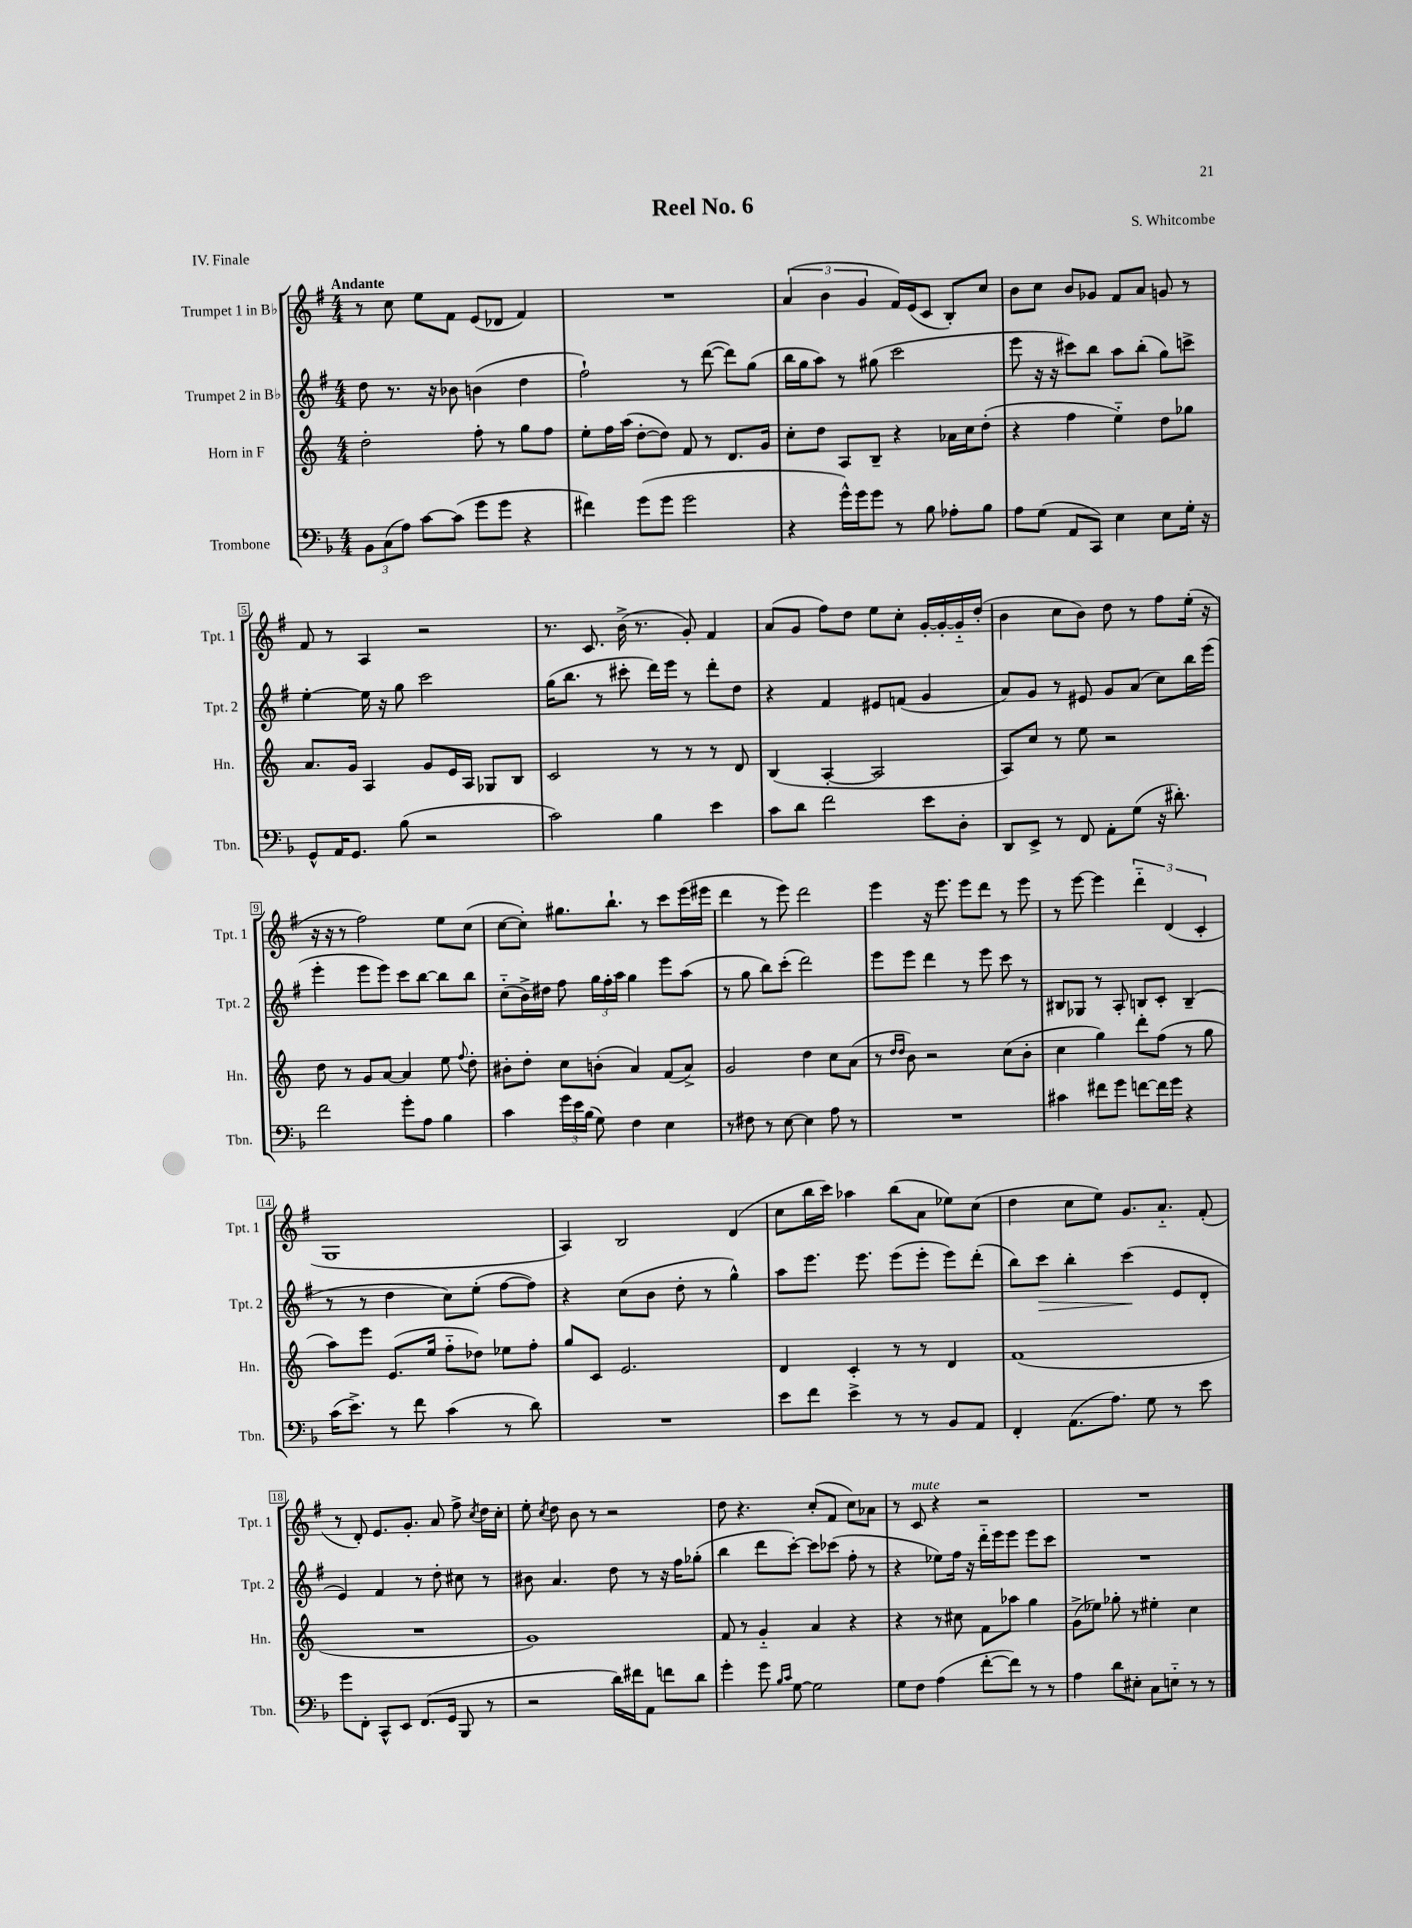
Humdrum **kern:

**kern	**kern	**kern	**kern
*staff4	*staff3	*staff2	*staff1
*clefF4	*clefG2	*clefG2	*clefG2
*k[b-]	*k[]	*k[f#]	*k[f#]
*M4/4	*M4/4	*M4/4	*M4/4
12BB-	2dd'	8dd	8r
(12C	.	.	.
.	.	8.r	8cc
12A)	.	.	.
[8c	.	.	8ee
.	.	16r	.
(8c]	.	8b-	8f#
8g	8ff'	(4b	(8e
8g	8r	.	8d-
4r	8gg	4dd	4f#)
.	8ff	.	.
=	=	=	=
4f#)	8ee'	2ff#`)	1r
.	16ff	.	.
.	(16aa	.	.
(8g	[8dd'	.	.
8g	8dd])	.	.
2g	8f	8r	.
.	8r	([8ddd	.
.	8.d	8ddd])	.
.	.	(8gg	.
.	16g	.	.
=	=	=	=
4r	8cc'	16bb	(6a
.	.	16gg	.
.	8dd	8aa)	.
.	.	.	6b
16g^^)	8A	8r	.
16g	.	.	.
.	.	.	6g
8g	8B~	(8gg#	.
8r	4r	2ccc	16f#)
.	.	.	(16e
8B-	.	.	8c
8A-'	16a-	.	8B')
.	16cc	.	.
8B-	(8dd'	.	8cc
=	=	=	=
8A	4r	8eee	8b
(8G	.	16r	8cc
.	.	16r	.
8AA	4ff	8ccc#)	8b
8CC)	.	8bb	8g-
4E	4ee'~)	8aa	8f#
.	.	(8bb'	8a
8E	8dd	8gg)	8g
16G'	8gg-	8ccc^	8r
16r	.	.	.
=	=	=	=
8GG^^	8.a	[4ee'	8f#
16AA	.	.	8r
8.GG	16g	.	.
.	4A	16ee]	4A
.	.	16r	.
(8B-	.	8gg	.
2r	8g	2ccc	2r
.	16e	.	.
.	16A	.	.
.	8G-	.	.
.	8B	.	.
=	=	=	=
2c)	2c	(16gg	8.r
.	.	8.bb	.
.	.	.	8.c
.	.	8r	.
.	.	8ccc#'	(16b^
.	.	.	8.r
4B-	8r	16ddd)	.
.	.	16eee	.
.	8r	8r	8g')
4e	8r	8ddd'	4f#
.	8d	8dd	.
=	=	=	=
8c	(4B	4r	(8a
8d	.	.	8g
2f	[4A'	4f#	8ff#)
.	.	.	8dd
.	2A]	8e#	8ee
.	.	(8f	8cc'
8e	.	4g	[16g'
.	.	.	16g'_
8D'	.	.	16g'~]
.	.	.	(16dd'
=	=	=	=
8DD	8A)	8a)	4b
8EE^	8cc	8g	.
8r	8r	8r	8cc
8FF	8ee	8e#	8b)
8AA'	2r	8g	8dd
(8G	.	(8a	8r
16r	.	8cc)	8ff#
8.d#')	.	.	.
.	.	16bb	(16ee'
.	.	(16eee	16r
=	=	=	=
2f	8dd	4eee'	16r
.	.	.	16r
.	8r	.	8r
.	8g	8eee	2ff#)
.	[8a	8eee)	.
8g'	4a]	8ccc	.
8A	.	[8bb	.
4B-	8ee	8bb]	8ee
.	8qqff	.	.
.	8dd'	8bb	(8cc
=	=	=	=
4c	8b#'	(8cc'~	[8cc
.	8dd'	16b^)	8cc'])
.	.	16dd#	.
24g	8cc	8ff#	8.gg#
24e	.	.	.
(24B-	.	.	.
8G)	(8b'	24gg	.
.	.	24ff#'	.
.	.	.	8.bb`
.	.	24aa	.
4F	4a)	4gg	.
.	.	.	8r
4E	(8f	8eee	8ccc
.	8a^)	(8aa	(16eee
.	.	.	16eee#
=	=	=	=
8r	2g	8r	4ddd
8F#	.	8gg	.
8r	.	8bb)	8r
[8E	.	(8ccc'	8eee)
4E]	4dd	2ddd)	2ddd
8A	8cc	.	.
8r	(8a	.	.
=	=	=	=
1r	8r	8eee	4eee
.	16qqdd	.	.
.	16qqdd	.	.
.	8b)	8eee	.
.	2r	4ddd	16r
.	.	.	8.eee
.	.	8r	8eee
.	.	8eee	8ddd
.	(8cc	8ccc	8r
.	8b'	8r	8eee
=	=	=	=
4c#	4cc	8B#	8r
.	.	8G-	[8eee
8f#	4gg)	8r	4eee]
8g	.	8A'	.
[8f	8ddd'	8B	6ddd'~
16f]	(8ff	8c'	.
.	.	.	(6d
16g	.	.	.
4r	8r	(4B~	.
.	.	.	6c'
.	8gg	.	.
=	=	=	=
(16c	8aa)	8r	1G
8.e^)	.	.	.
.	8eee	8r	.
8r	(8.e	4dd	.
8f	.	.	.
.	16ee	.	.
(4c	8ff'~	8cc)	.
.	8dd-)	(8ee'	.
8r	8ee-	[8ff#	.
8d)	8ff'	8ff#])	.
=	=	=	=
1r	8gg	4r	4A)
.	8c	.	.
.	2.e	(8cc	2B
.	.	8b	.
.	.	8dd'	.
.	.	8r	.
.	.	4gg^^)	(4d
=	=	=	=
8e	4d	8aa	8cc
8f	.	8.eee	16bb
.	.	.	16ccc)
4e^	4c'	.	4aa-
.	.	8.eee	.
8r	8r	(8eee	(8bb
8r	8r	8eee'	8a
8BB-	4d	8eee)	8ee-)
8AA	.	(8ddd'	(8cc
=	=	=	=
4FF'	(1f	8bb)	4dd
.	.	8ccc	.
(8.AA	.	4bb'	8cc
.	.	.	8ee)
8.A)	.	.	.
.	.	(4ccc	8.g
8G	.	.	.
.	.	.	8.a'~
8r	.	8e	.
8e	.	8d'	(8f#'
=	=	=	=
8g	1r	4e)	8r
8FF'	.	.	8d')
8CC^^	.	4f#	8.e
8EE	.	.	.
.	.	.	8.g'
(8.FF	.	8r	.
.	.	8dd'	8a
16GG	.	.	.
8BBB-	.	8cc#	8ff#^
.	.	.	8qcc
8r	.	8r	16dd
.	.	.	16cc'
=	=	=	=
2r	1g)	8b#	8ee'
.	.	.	8qcc
.	.	4.a	8dd
.	.	.	8b
.	.	.	8r
16d)	.	8dd	2r
16f#	.	.	.
8AA	.	8r	.
8f	.	16r	.
.	.	16ff#	.
8d	.	(8gg-'	.
=	=	=	=
4g'	8f	4bb	8dd
.	8r	.	4.r
8g	4g'~	8ddd	.
16qqB-	.	.	.
16qqc	.	.	.
[8G	.	[8ccc')	.
2G]	4a	8ccc]	(8cc'
.	.	(8ccc-	8f#
.	4r	8ff#'	8cc)
.	.	8r	8a-
=	=	=	=
8G	4r	4r	8r
8F	.	.	8c
(4A	8r	8ee-)	4r
.	8cc#	16ff#	.
.	.	16r	.
[8f'	8f	16ddd'~	2r
.	.	16eee	.
8f])	8aa-	8eee	.
8r	4gg	8eee	.
8r	.	8ccc	.
=	=	=	=
4A	(8g^	1r	1r
.	8ee-)	.	.
8d	8gg-'	.	.
8E#'	8r	.	.
8C	4ee#'	.	.
8E'~	.	.	.
8r	4cc	.	.
8r	.	.	.
==	==	==	==
*-	*-	*-	*-
